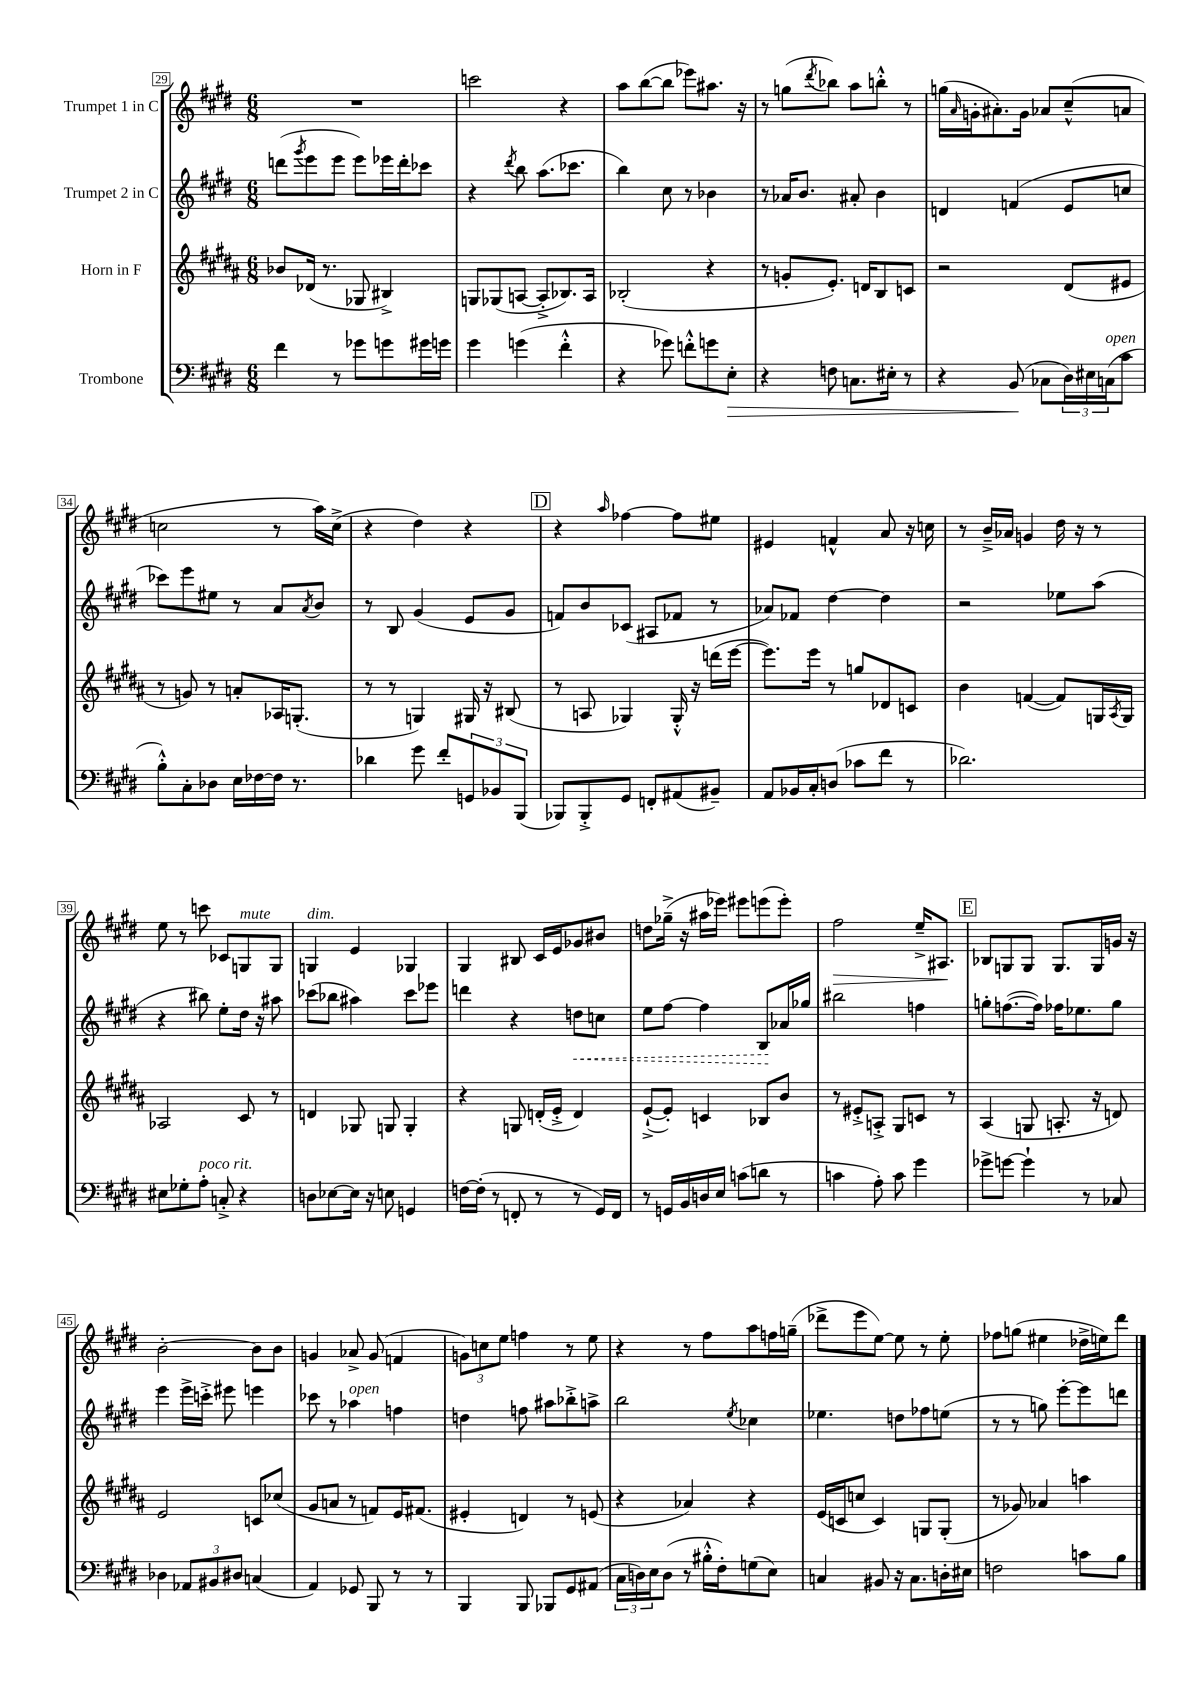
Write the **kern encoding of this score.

**kern	**kern	**kern	**kern
*staff4	*staff3	*staff2	*staff1
*clefF4	*clefG2	*clefG2	*clefG2
*k[f#c#g#d#]	*k[f#c#g#d#a#]	*k[f#c#g#d#]	*k[f#c#g#d#]
*M6/8	*M6/8	*M6/8	*M6/8
4f#\	8b-/L	(8ddd\L	2.r
.	.	8qggg#/	.
.	(16d-/Jk	8eee\	.
.	8.r	.	.
8r	.	8eee\J	.
8g-\L	8G-/	8eee\L)	.
8g\	4B#^/)	16eee-\L	.
.	.	16ddd'\J	.
16g#\L	.	8ccc-\J	.
16g\JJ	.	.	.
=	=	=	=
4g#\	8G/L	4r	2ccc\
.	(8G-/	.	.
.	.	8qddd#/	.
(4g\	[8A/J	8bb\	.
.	8A'^/]L	(8.aa\L	.
4f#'^^\	8.B-/)	.	4r
.	.	8.ccc-\J	.
.	16A/Jk	.	.
=	=	=	=
4r	(2B-'/	4bb\)	8aa\L
.	.	.	([8bb\
8g-\)	.	8cc#\	8bb\]J
8f'^^\L	.	8r	8eee-\L)
8g\	4r	4b-\	8.aa#\J
8E'\J	.	.	.
.	.	.	16r
=	=	=	=
4r	8r	8r	8r
.	8g'/L	16a-/LK	(8gg\L
.	.	8.b/J	.
.	.	.	8qddd#/
8F\	8.e'/J)	.	8bb-\J)
8.C\L	.	8a#'/	8aa\L
.	16d/LK	.	.
.	8B/	4b\	8bb'^^\J
16E#'\Jk	.	.	.
8r	8c/J	.	8r
=	=	=	=
4r	2r	4d/	(16gg\LL
.	.	.	16qqa/
.	.	.	16g'\J
.	.	.	8.a#'\)
(8BB/	.	(4f/	.
.	.	.	16g\Jk
8C-\L	.	.	8a-/L
24D#\L)	(8d#/L	8e/L	(8cc#~^^/
24E#\	.	.	.
(24C\J	.	.	.
8c#\J	8e#/J	8cc/J	8a/J
=	=	=	=
8B'^^\L)	8r	8ccc-\L)	2cc\
8C#'\	8g/)	8eee\	.
8D-\J	8r	8ee#\J	.
16E\LL	8a'/L	8r	.
[16F-\	.	.	.
16F-\]JJ	16A-/K	8a/L	8r
8.r	(8.G'/J	.	.
.	.	8qa/	.
.	.	8b/J	16aa\LL)
.	.	.	(16cc^\JJ
=	=	=	=
4d-\	8r	8r	4r
.	8r	8B/	.
8g#\	4G/)	(4g#/	4dd#\)
8f#'/L	.	.	.
12GG/	16G#/	8e/L	4r
.	16r	.	.
12BB-/	.	.	.
.	(8B#/	8g#/J	.
(12BBB/J	.	.	.
=	=	=	=
8BBB-/L)	8r	8f/L)	4r
8BBB-'^/	8A/	8b/	.
.	.	.	16qqaa/
8GG#/J	4G-/)	(8c-/J	[4ff-\
8FF'/L	.	8A#/L	.
(8AA#/	16G-'^^/	8f-/J	8ff-\]L
.	16r	.	.
8BB#~/J)	(16ddd\LL	8r	8ee#\J
.	[16eee\JJ	.	.
=	=	=	=
8AA/L	8.eee\]L)	8a-/L)	4e#/
16BB-/L	.	8f-/J	.
16C#'/J	16eee\Jk	.	.
(8D/J	8r	[4dd#\	4f^^/
8c-\L	8gg/L	.	.
8f#\J	8d-/	4dd#\]	8a/
8r	8c/J	.	16r
.	.	.	16cc\
=	=	=	=
2.d-\)	4b\	2r	8r
.	.	.	16b~^/LL
.	.	.	16a-/JJ
.	([4f/	.	4g/
.	8f/]L)	8ee-\L	16dd#\
.	.	.	16r
.	16G/L	(8aa\J	8r
.	8qA#/	.	.
.	16G/JJ	.	.
=	=	=	=
8E#\L	2A-/	4r	8ee\
8G-'\	.	.	8r
8A'\J	.	8bb#\)	8ccc\
8C'^/	.	8ee'\L	8c-/L
4r	8c#/	16dd#\Jk	8G/
.	.	16r	.
.	8r	8aa#\	8G/J
=	=	=	=
8D\L	4d/	(8ccc-\L	4G/
[8E-\	.	8bb-\J	.
16E-\]Jk	8G-/	4aa#\)	4e/
16r	.	.	.
8E\	8G/	.	.
4GG/	4G'/	8ccc-\L	4G-/
.	.	8eee-\J	.
=	=	=	=
[16F\LL	4r	4ddd\	4G#/
(16F'\]JJ	.	.	.
8r	.	.	.
8FF'/	8G/	4r	8B#/
8r	(16d'/LL	.	16c#/LL
.	16e'^/JJ	.	16e/J
8r	4d/)	8dd\L	8g-/
16GG#/LL)	.	8cc\J	8b#/J
16FF/JJ	.	.	.
=	=	=	=
8r	([8e`^/L	8ee\L	8dd\L
16GG/LL	8e'/]J)	[8ff#\J	(16gg-~^\Jk
16BB/	.	.	16r
16D/	4c/	4ff#\]	16aa#\LL
16E/JJ	.	.	16eee-\JJ)
(8c\L	.	.	8eee#\L
8d\J	8B-/L	8B/L	(8eee\
8r	8b/J	16a-/L	8eee'\J)
.	.	16gg-/JJ	.
=	=	=	=
4c\	8r	2bb#\	2ff#\
.	8e#'^/L	.	.
8A'\)	8A'^/J	.	.
8c\	8G#/L	.	.
4g#\	8c/J	4ff\	16ee~^/LK
.	.	.	8.A#/J
.	8r	.	.
=	=	=	=
8g-^\L	(4A#/	8gg'\L	8B-/L
[8g\J	.	([8.ff\	8G/
4g`\]	8G/	.	8G/J
.	.	16ff\]Jk)	.
.	8.A'/	16ff-\LK	8.G/L
.	.	8.ee-\	.
8r	.	.	.
.	16r	.	16G/L
8C-/	8d/)	8gg\J	16g/JJ
.	.	.	16r
=	=	=	=
4D-\	2e/	4eee\	[2b'\
12AA-/L	.	16eee^\LL	.
.	.	16ccc'^\JJ	.
12BB#/	.	.	.
.	.	8eee#\	.
12D#/J	.	.	.
(4C/	8c/L	4eee\	8b\]L
.	(8cc-/J	.	8b\J
=	=	=	=
4AA/)	8g#/L	8ccc-\	4g/
.	8a/J	8r	.
8GG-/	8r	4aa-\	8a-^/
8BBB/	8f/L)	.	(8g/
8r	16e/K	4ff\	4f/
.	(8.f#/J	.	.
8r	.	.	.
=	=	=	=
4BBB/	4e#'/	4dd\	12g\L)
.	.	.	12cc\
.	.	.	12ee\J
8BBB/	4d/)	8ff\	4ff\
8BBB-/L	.	8aa#\L	.
8GG#/	8r	8bb-'^\	8r
(8AA#/J	(8e/	8aa^\J	8ee\
=	=	=	=
24C#\LL	4r	2bb\	4r
24D\)	.	.	.
24E\J	.	.	.
(8D\J	.	.	.
8r	4a-/)	.	8r
16B#'^^\LL	.	.	8ff#\L
16F#'\J)	.	.	.
.	.	8qee/	.
(8G\	4r	4cc-\	8aa\
8E\J)	.	.	16ff\L
.	.	.	(16gg~\JJ
=	=	=	=
4C/	(16e/LL	4.ee-\	8ddd-^\L
.	16c/J	.	.
.	8cc/J	.	8eee\
8BB#/	4c/)	.	[8ee\J)
16r	.	8dd\L	8ee\]
8.C\L	.	.	.
.	8G/L	8ff-\	8r
16D'\L	(8G'/J	(8ee\J	8ee'\
16E#\JJ	.	.	.
=	=	=	=
2F\	8r	8r	8ff-\L
.	8g-/)	8r	(8gg\J
.	4a-/	8gg\)	4ee#\
.	.	[8eee'\L	.
8c\L	4aa\	8eee\]	16dd-^\LL
.	.	.	16ee\J)
8B\J	.	8ddd\J	8ddd#\J
==	==	==	==
*-	*-	*-	*-
